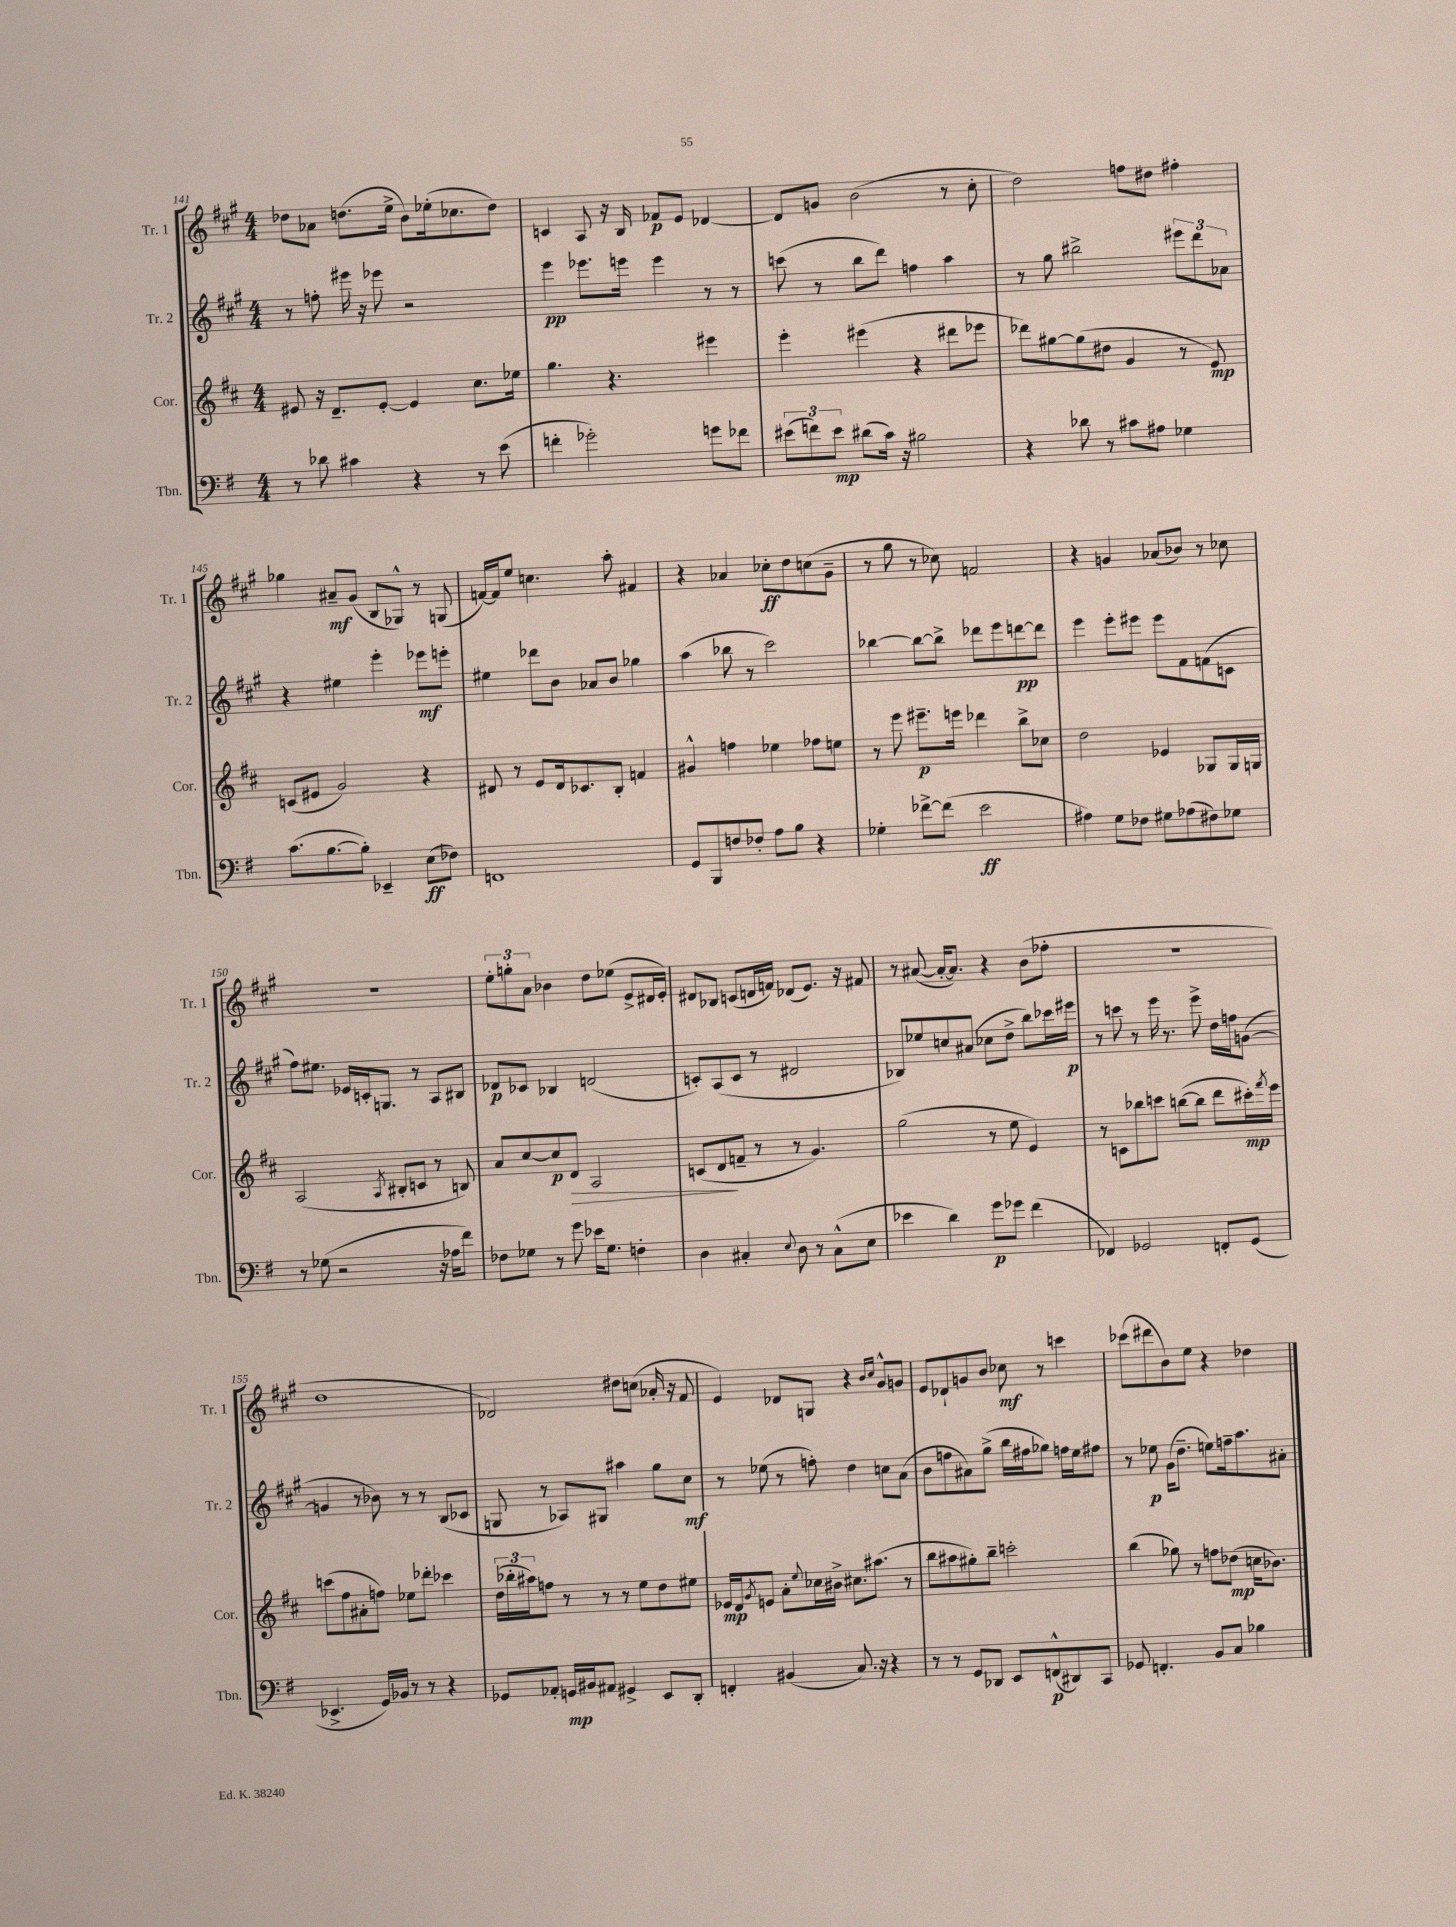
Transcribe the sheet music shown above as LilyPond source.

<<
\new StaffGroup <<
\new Staff = "s0" \with { instrumentName = "Tr. 1" shortInstrumentName = "Tr. 1" } {
    \clef treble \key a \major \numericTimeSignature \time 4/4
    des''8 aes'8 d''8.( e''16-> b'8) ees''16-.( ces''8. d''8) |
    c'4 a8 r16 b16 fes'8\p e'8 des'4~ |
    des'8 g'8 b'2( r8 cis''8-. |
    d''2) f''8 dis''8 fis''4-. |
    ges''4 ais'8--\mf gis'8( b8 ges8-^) r8 g8( |
    f'16~) f'16 e''8 c''4. a''8-. fis'4 |
    r4 aes'4 ces''8-.\ff d''8 c''8( gis'8-- |
    r8 gis''8 r8 ces''8) f'2 |
    r4 g'4 aes'8( bes'8) r8 ces''8 |
    r1 |
    \tuplet 3/2 { e''8-. g''8-. a'8 } bes'4 d''8 ees''8( e'8-> dis'16 e'16-.) |
    dis'8 bes8 c'8( d'16 f'16) des'8( e'8.) r16 fis'8 |
    r8 ais'8~( ais'16~-. ais'8.) r4 b'8( fes''8-. |
    R1 |
    d''1 |
    des'2) dis''8 c''8( aes'16-. r16 fis'8 |
    e'4) des'8 g8 r4 \grace { b'16 cis''16 } gis'8-^ g'8 |
    e'8 des'8-! g'8 b'8 ces''8\mf r8 c'''4 |
    ces'''8( dis'''8 b'8) e''8 r4 des''4 \bar "|." |
}
\new Staff = "s1" \with { instrumentName = "Tr. 2" shortInstrumentName = "Tr. 2" } {
    \clef treble \key a \major \numericTimeSignature \time 4/4
    r8 f''8-. eis'''16 r16 ees'''8 r2 |
    e'''4\pp ees'''8. e'''16 e'''4 r8 r8 |
    c'''8( r8 b''8 d'''8) f''4 a''4 |
    r8 gis''8 bis''2-> \tuplet 3/2 { eis'''8 d'''8 aes'8 } |
    r4 eis''4 e'''4-. ees'''8\mf e'''8-. |
    eis''4 des'''8 b'8 aes'8 b'8 ges''4 |
    a''4( bes''8 r8 cis'''2) |
    bes''4~ bes''8~ bes''8-> des'''8 e'''8 d'''8~\pp d'''8 |
    e'''4 e'''8-. eis'''8 eis'''8 fis'8 f'8( c'8 |
    fis''8) eis''8. ees'16 c'16-. g8. r8 a8 bis8 |
    des'8\p ces'8 bes4 d'2( |
    c'8-.) a8( c'8 r8 dis'2 |
    bes8) ees''8 c''8 ais'8( ces''8 d''8-> b''8) ces'''16 eis'''16\p |
    r8 c'''8 r8 e'''16 r8. e'''8-> d''16 f''16 g'8~( |
    g'4 r8 bes'8) r8 r8 b8( ces'8 |
    g8 r8 aes8) gis8 ais''4 gis''8 cis''8\mf |
    r8 ees''8( r8 f''8-.) d''4 c''8 a'8( |
    b'8 f''8 ais'8) gis''8->( b''16 fis''16 ges''8) f''16 e''16 fis''8 |
    r8 ees''8\p gis'16( d''8.-- e''8) f''16-- a''8. ais'8-. \bar "|." |
}
\new Staff = "s2" \with { instrumentName = "Cor." shortInstrumentName = "Cor." } {
    \clef treble \key d \major \numericTimeSignature \time 4/4
    eis'8 r16 d'8.-- eis'8~-. eis'4 cis''8. ees''16 |
    g''4. r4. eis'''4 |
    e'''4-. eis'''4( r4 dis'''8 ees'''8 |
    des'''8) gis''8~ gis''8( dis''8 g'4 r8 e'8\mp) |
    c'8( eis'8 g'2) r4 |
    dis'8 r8 e'8 dis'16 ces'8. b8-. f'4 |
    gis'4-^ f''4 ees''4 fes''8 e''8 |
    r8 e'''8 eis'''8.--\p e'''16 des'''4 b''8-> ces''8 |
    d''2 ees'4 ges8 ges16 g16 |
    a2( \acciaccatura { a8 } bis8-. c'8 r8 b8) |
    a'8 cis''8~ cis''8\p d'8\> a2 |
    c'8( d'8\! f'8-- r8 r8 g'4.) |
    g''2( r8 e''8 e'4) |
    r8 c'8 bes''8 c'''8 b''8~( b''8 d'''8 cis'''16-.\mp) \acciaccatura { fis'''8 } e'''16 |
    c'''8( fis''8 ais'8-. f''8) ees''8 des'''8-. ces'''4 |
    \tuplet 3/2 { d''16( bes''16-. ais''16) } f''8 r8 r8 r8 e''8 d''8 eis''8 |
    ees'16\mp d'16 \acciaccatura { g'8 } e'8 a'8-. \appoggiatura { e''8 } ces''16 bis'16-> cis''8. ais''8.( r8 |
    b''8 ais''8 gis''8-.) b''8-- c'''2-. |
    b''4( ges''8) r8 f''8 des''8\mp( c''16 bes'8.) \bar "|." |
}
\new Staff = "s3" \with { instrumentName = "Tbn." shortInstrumentName = "Tbn." } {
    \clef bass \key g \major \numericTimeSignature \time 4/4
    r8 des'8 cis'4 r4 r8 e'8( |
    f'4-. ges'2-.) g'8 fes'8 |
    \tuplet 3/2 { eis'8( f'8) eis'8\mp } dis'8( c'16) r16 bis2 |
    r4 des'8 r8 cis'8 ais8 ges4 |
    c'8.( b8.~ b8-.) ees,4-- e8\ff( fes8) |
    f,1 |
    g,8 b,,8 f8 fes8-. a8 b8 r4 |
    ges4-. fes'8~-> fes'8( e'2\ff |
    ais4) g8 fes8 gis8 aes8( fis8) ges8 |
    r8 ges8( r2 r16 aes16 fis'8) |
    fes8 ges8 r8 g'8 ees'16 ges8. f4-. |
    d4 cis4-. \appoggiatura { e8 } d8 r8 cis8-^( e8 |
    ees'4 d'4) g'8\p ges'8 fis'4( |
    fes,4) ges,2 f,8-. ges,8( |
    ees,4.-> g,16) bes,16 r8 r8 r4 |
    ges,8 aes,8-. g,16\mp bis,16 ais,8 gis,4-> e,8 d,8-. |
    f,4-. bis,4( c8.) r16 r4 |
    r8 r8 g,8 des,8 e,8 f,8-^\p( dis,8) c,8 |
    ges,8 f,4.-. b,8 c8 bes4 \bar "|." |
}
>>
>>
\layout { \context { \Score currentBarNumber = #141 } }
